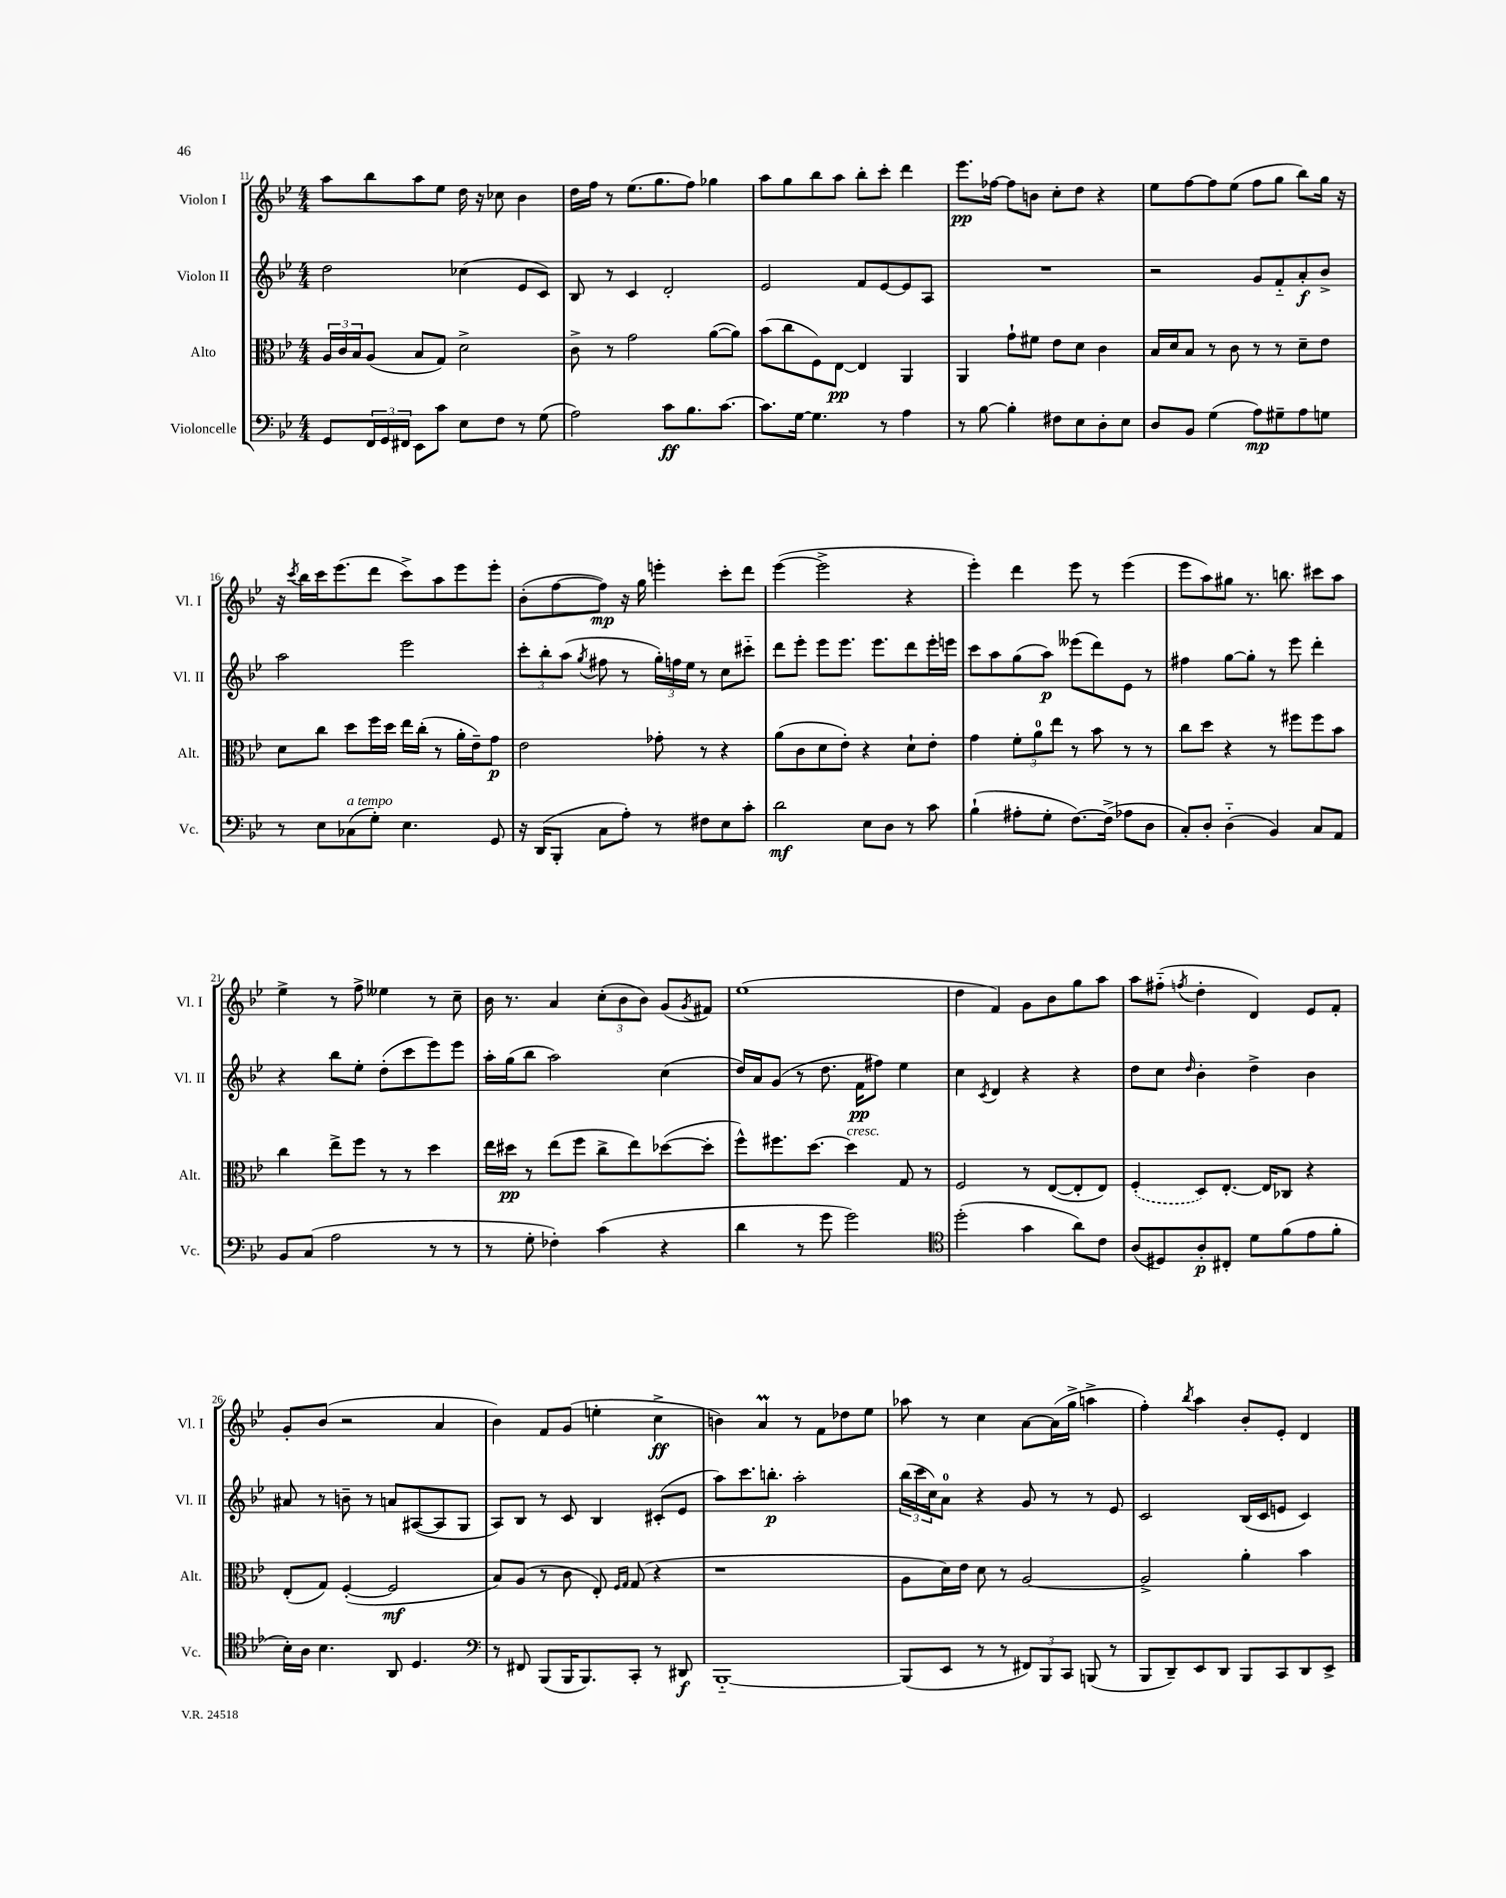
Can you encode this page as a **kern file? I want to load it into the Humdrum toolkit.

**kern	**dynam	**kern	**dynam	**kern	**dynam	**kern	**dynam
*part4	*part4	*part3	*part3	*part2	*part2	*part1	*part1
*staff4	*staff4	*staff3	*staff3	*staff2	*staff2	*staff1	*staff1
*I"Violoncelle	*	*I"Alto	*	*I"Violon II	*	*I"Violon I	*
*I'Vc.	*	*I'Alt.	*	*I'Vl. II	*	*I'Vl. I	*
*clefF4	*	*clefC3	*	*clefG2	*	*clefG2	*
*k[b-e-]	*	*k[b-e-]	*	*k[b-e-]	*	*k[b-e-]	*
*M4/4	*	*M4/4	*	*M4/4	*	*M4/4	*
=11	=11	=11	=11	=11	=11	=11	=11
8GG/L	.	24A/LL	.	2dd\	.	8aa\L	.
.	.	24c/	.	.	.	.	.
.	.	24B-/J	.	.	.	.	.
24FF/L	.	(8A/J	.	.	.	8bb-\	.
24GG/	.	.	.	.	.	.	.
24FF#X/JJ	.	.	.	.	.	.	.
8EE-\L	.	8B-/L	.	.	.	8aa\	.
8c\J	.	8G/J)	.	.	.	8ee-\J	.
8E-\L	.	2d^\	.	(4cc-X\	.	16dd\	.
.	.	.	.	.	.	16r	.
8F\J	.	.	.	.	.	8cc-X\	.
8r	.	.	.	8e-/L	.	4b-\	.
(8G\	.	.	.	8c/J)	.	.	.
=12	=12	=12	=12	=12	=12	=12	=12
2A\)	.	8c^\	.	8B-/	.	16dd\LL	.
.	.	.	.	.	.	16ff\JJ	.
.	.	8r	.	8r	.	8r	.
.	.	2g\	.	4c/	.	(8.ee-\L	.
.	.	.	.	.	.	8.gg\	.
8c\L	ff	.	.	2d'/	.	.	.
8.B-\	.	.	.	.	.	8ff\J)	.
.	.	([8a\L	.	.	.	4gg-X\	.
[8.c\J	.	.	.	.	.	.	.
.	.	8a\J])	.	.	.	.	.
=13	=13	=13	=13	=13	=13	=13	=13
8.c\L]	.	(8b-\L	.	2e-/	.	8aa\L	.
.	.	8cc\	.	.	.	8gg\	.
[16G\Jk	.	.	.	.	.	.	.
4.G\]	.	8F\)	.	.	.	8bb-\	.
.	.	[8E-\J	pp	.	.	8aa\J	.
.	.	4E-/]	.	8f/L	.	8bb-'\L	.
8r	.	.	.	[8e-/	.	8ccc'\J	.
4A\	.	4AA/	.	8e-/]	.	4ddd\	.
.	.	.	.	8A/J	.	.	.
=14	=14	=14	=14	=14	=14	=14	=14
8r	.	4AA/	.	1r	.	8.eee-\L	pp
[8B-\	.	.	.	.	.	.	.
.	.	.	.	.	.	[16ff-X\Jk	.
4B-'\]	.	8g`\L	.	.	.	8ff-\L]	.
.	.	8f#X\J	.	.	.	8bn\J	.
8F#X\L	.	8e-\L	.	.	.	8cc'\L	.
8E-\	.	8d\J	.	.	.	8dd\J	.
8D'\	.	4c\	.	.	.	4r	.
8E-\J	.	.	.	.	.	.	.
=15	=15	=15	=15	=15	=15	=15	=15
8D/L	.	16B-/LL	.	2r	.	8ee-\L	.
.	.	16d/J	.	.	.	.	.
8BB-/J	.	8B-/J	.	.	.	[8ff\	.
(4G\	.	8r	.	.	.	8ff\]	.
.	.	8c\	.	.	.	(8ee-\J	.
8A\L)	mp	8r	.	8g/L	.	8ff\L	.
8G#X~\	.	8r	.	8f/	.	8gg\J	.
8A\	.	8d~\L	.	8a'/	f	8bb-\L)	.
8Gn\J	.	8e-\J	.	8b-^/J	.	16gg\Jk	.
.	.	.	.	.	.	16r	.
!!LO:LB:g=z
=16	=16	=16	=16	=16	=16	=16	=16
8r	.	8d\L	.	2aa\	.	16r	.
.	.	.	.	.	.	8qccc/	.
.	.	.	.	.	.	16bb-\LL	.
8E-\L	.	8cc\J	.	.	.	16ccc\J	.
.	.	.	.	.	.	(8.eee-\	.
!LO:TX:a:i:t=a tempo	!	!	!	!	!	!	!
(8C-X\	.	8dd\L	.	.	.	.	.
8G'\J)	.	16ff\L	.	.	.	8ddd\J	.
.	.	16dd\JJ	.	.	.	.	.
4.E-\	.	16ee-\LL	.	2eee-\	.	8ccc^\L)	.
.	.	(16cc'\JJ	.	.	.	.	.
.	.	8r	.	.	.	8aa\	.
.	.	16a'\LL	.	.	.	8eee-\	.
.	.	16e-~\J)	.	.	.	.	.
8GG/	.	8g\J	p	.	.	8eee-'\J	.
=17	=17	=17	=17	=17	=17	=17	=17
16r	.	2e-\	.	12ccc'\L	.	(8b-'\L	.
(16DD/KL	.	.	.	.	.	.	.
.	.	.	.	12bb-'\	.	.	.
8BBB-'/J	.	.	.	.	.	[8ff\	.
.	.	.	.	(12aa\J	.	.	.
.	.	.	.	8qgg/	.	.	.
8C\L	.	.	.	8ff#X\	.	8ff\J])	mp
8A'\J)	.	.	.	8r	.	16r	.
.	.	.	.	.	.	16gg\	.
8r	.	8g-X'\	.	24gg'\LL)	.	4eeen'\	.
.	.	.	.	24ffn\	.	.	.
.	.	.	.	24ee-\JJ	.	.	.
8F#X\L	.	8r	.	8r	.	.	.
8E-\	.	4r	.	8cc\L	.	8ccc'\L	.
8c'\J	.	.	.	8ccc#X\J	.	8ddd\J	.
=18	=18	=18	=18	=18	=18	=18	=18
2d\	mf	(8a\L	.	8ddd\L	.	([4eee-\	.
.	.	8c\	.	8eee-'\J	.	.	.
.	.	8d\	.	8eee-\L	.	2eee-^\]	.
.	.	8e-'\J)	.	8.eee-\J	.	.	.
8E-\L	.	4r	.	.	.	.	.
.	.	.	.	8.eee-\L	.	.	.
8D\J	.	.	.	.	.	.	.
8r	.	8d`\L	.	8ddd\	.	4r	.
8c\	.	8e-'\J	.	16eee-'\L	.	.	.
.	.	.	.	16eeen\JJ	.	.	.
=19	=19	=19	=19	=19	=19	=19	=19
(4B-`\	.	4g\	.	8ccc\L	.	4eee-'\)	.
.	.	.	.	8aa\	.	.	.
8A#X'\L	.	12f'\L	.	(8gg\	.	4ddd\	.
.	.	12a\	.	.	.	.	.
8G'\J	.	.	.	8aa\J)	p	.	.
.	.	12ee-\J	.	.	.	.	.
[8.F\L)	.	8r	.	(8eee--X\L	.	8eee-\	.
.	.	8b-\	.	8ddd\)	.	8r	.
(16F^\Jk]	.	.	.	.	.	.	.
8A-X\L	.	8r	.	8e-\J	.	(4eee-\	.
8D\J	.	8r	.	8r	.	.	.
=20	=20	=20	=20	=20	=20	=20	=20
8C'/L)	.	8cc\L	.	4ff#X\	.	8eee-\L	.
8D'/J	.	8dd\J	.	.	.	8aa\)	.
(4D\	.	4r	.	[8gg\L	.	8gg#X\J	.
.	.	.	.	8gg'\J]	.	8.r	.
4BB-/)	.	8r	.	8r	.	.	.
.	.	.	.	.	.	8.bbn\	.
.	.	8ff#X\L	.	8eee-\	.	.	.
8C/L	.	8ff#\	.	4ddd'\	.	8ccc#X\L	.
8AA/J	.	8b-\J	.	.	.	8aa\J	.
!!LO:LB:g=z
=21	=21	=21	=21	=21	=21	=21	=21
8BB-/L	.	4cc\	.	4r	.	4ee-^\	.
(8C/J	.	.	.	.	.	.	.
2A\	.	8ee-^\L	.	8bb-\L	.	8r	.
.	.	8ff\J	.	8ee-'\J	.	8ff^\	.
.	.	8r	.	(8dd'\L	.	4ee--X\	.
.	.	8r	.	8ccc\	.	.	.
8r	.	4dd\	.	8eee-\)	.	8r	.
8r	.	.	.	8eee-\J	.	8cc~\	.
=22	=22	=22	=22	=22	=22	=22	=22
8r	.	16ee-\LL	.	16aa'\LL	.	16b-\	.
.	.	16dd#X\JJ	pp	(16gg\J	.	8.r	.
8G'\	.	8r	.	8bb-\J	.	.	.
4F-X'\)	.	(8ee-\L	.	2aa\)	.	4a/	.
.	.	8ff\J	.	.	.	.	.
(4c\	.	8cc^\L	.	.	.	(12cc'\L	.
.	.	.	.	.	.	12b-\	.
.	.	8ee-\)	.	.	.	.	.
.	.	.	.	.	.	12b-\J)	.
4r	.	([8dd-X\	.	(4cc\	.	(8g/L	.
.	.	.	.	.	.	8qg/	.
.	.	8dd-'\J]	.	.	.	8f#X/J)	.
=23	=23	=23	=23	=23	=23	=23	=23
4d\	.	8ff^^\L)	.	16dd/LL)	.	(1ee-	.
.	.	.	.	16a/J	.	.	.
.	.	8.ff#X\	.	(8g/J	.	.	.
8r	.	.	.	8r	.	.	.
.	.	[8.dd\J	.	.	.	.	.
8g\	.	.	.	8.dd\	.	.	.
!	!	!LO:TX:a:i:t=cresc.	!	!	!	!	!
2g\)	.	4dd\]	.	.	.	.	.
.	.	.	.	16f\KL	pp	.	.
.	.	.	.	8ff#X\J)	.	.	.
.	.	8G/	.	4ee-\	.	.	.
.	.	8r	.	.	.	.	.
=24	=24	=24	=24	=24	=24	=24	=24
*clefC4	*	*	*	*	*	*	*
(2dd'\	.	2F/	.	4cc\	.	4dd\	.
.	.	.	.	8qc/	.	.	.
.	.	.	.	4d/	.	4f/)	.
4g\	.	8r	.	4r	.	8g\L	.
.	.	([8E-/L	.	.	.	8b-\	.
8a\L)	.	8E-'/]	.	4r	.	8gg\	.
8c\J	.	8E-/J)	.	.	.	8aa\J	.
=25	=25	=25	=25	=25	=25	=25	=25
(8A/L	.	(4F'/	.	8dd\L	.	8aa\L	.
8D#X/)	.	.	.	8cc\J	.	(8ff#X\J	.
.	.	.	.	16qqdd/	.	8qffn/	.
8A'/	p	8D/L)	.	4b-'\	.	4dd'\	.
8C#X'/J	.	[8.E-'/J	.	.	.	.	.
8d\L	.	.	.	4dd^\	.	4d/)	.
.	.	16E-/KL]	.	.	.	.	.
(8f\	.	8C-X/J	.	.	.	.	.
8e-\	.	4r	.	4b-\	.	8e-/L	.
8f'\J	.	.	.	.	.	8f'/J	.
!!LO:LB:g=z
=26	=26	=26	=26	=26	=26	=26	=26
16B-'\LL)	.	(8E-'/L	.	8a#X/	.	8g'/L	.
16A\JJ	.	.	.	.	.	.	.
4.B-\	.	8G/J)	.	8r	.	(8b-/J	.
.	.	([4F'/	.	8bn~\	.	2r	.
.	.	.	.	8r	.	.	.
8AA/	.	2F/]	mf	8an/L	.	.	.
4.D/	.	.	.	([8A#X/	.	.	.
.	.	.	.	8A#/]	.	4a/	.
.	.	.	.	8G/J	.	.	.
=27	=27	=27	=27	=27	=27	=27	=27
*clefF4	*	*	*	*	*	*	*
8r	.	8B-/L)	.	8A/L)	.	4b-\)	.
8FF#X/	.	(8A/J	.	8B-/J	.	.	.
(8BBB-/L	.	8r	.	8r	.	8f/L	.
16BBB-/K	.	8c\	.	8c/	.	(8g/J	.
8.BBB-/)	.	.	.	.	.	.	.
.	.	8E-'/)	.	4B-/	.	4een'\	.
.	.	16qqF/LL	.	.	.	.	.
.	.	16qqG/JJ	.	.	.	.	.
8CC'/J	.	(8G/	.	.	.	.	.
8r	.	4r	.	(8c#X'/L	.	4cc^\	ff
8DD#X/	f	.	.	8e-/J	.	.	.
=28	=28	=28	=28	=28	=28	=28	=28
[1BBB-	.	1r	.	8aa\L)	.	4bn\)	.
.	.	.	.	8.ccc\	.	.	.
.	.	.	.	.	.	4am/	.
.	.	.	.	8.bbn'\J	p	.	.
.	.	.	.	2aa'\	.	8r	.
.	.	.	.	.	.	8f\L	.
.	.	.	.	.	.	8dd-X\	.
.	.	.	.	.	.	8ee-\J	.
=29	=29	=29	=29	=29	=29	=29	=29
(8BBB-/L]	.	8A\L	.	(24bb-\LL	.	8aa-X\	.
.	.	.	.	24ccc\	.	.	.
.	.	.	.	24cc\J)	.	.	.
8EE-/J	.	16d\L)	.	8a\J	.	8r	.
.	.	16e-\JJ	.	.	.	.	.
8r	.	8d\	.	4r	.	4cc\	.
8r	.	8r	.	.	.	.	.
12FF#X/L)	.	[2A/	.	8g/	.	[8a\L	.
12BBB-/	.	.	.	.	.	.	.
.	.	.	.	8r	.	(16a\L]	.
12CC/J	.	.	.	.	.	.	.
.	.	.	.	.	.	16gg^\JJ	.
(8BBBn/	.	.	.	8r	.	4aan^\	.
8r	.	.	.	8e-/	.	.	.
=30	=30	=30	=30	=30	=30	=30	=30
8BBB-/L	.	2A^/]	.	2c/	.	4ff'\)	.
8DD~/)	.	.	.	.	.	.	.
.	.	.	.	.	.	8qbb-/	.
8EE-/	.	.	.	.	.	4aa\	.
8DD/J	.	.	.	.	.	.	.
8BBB-/L	.	4a'\	.	(16B-/LL	.	8b-'/L	.
.	.	.	.	16c/J	.	.	.
8CC/	.	.	.	8en/J	.	8e-'/J	.
8DD/	.	4b-\	.	4c/)	.	4d/	.
8EE-^/J	.	.	.	.	.	.	.
==	==	==	==	==	==	==	==
*-	*-	*-	*-	*-	*-	*-	*-
